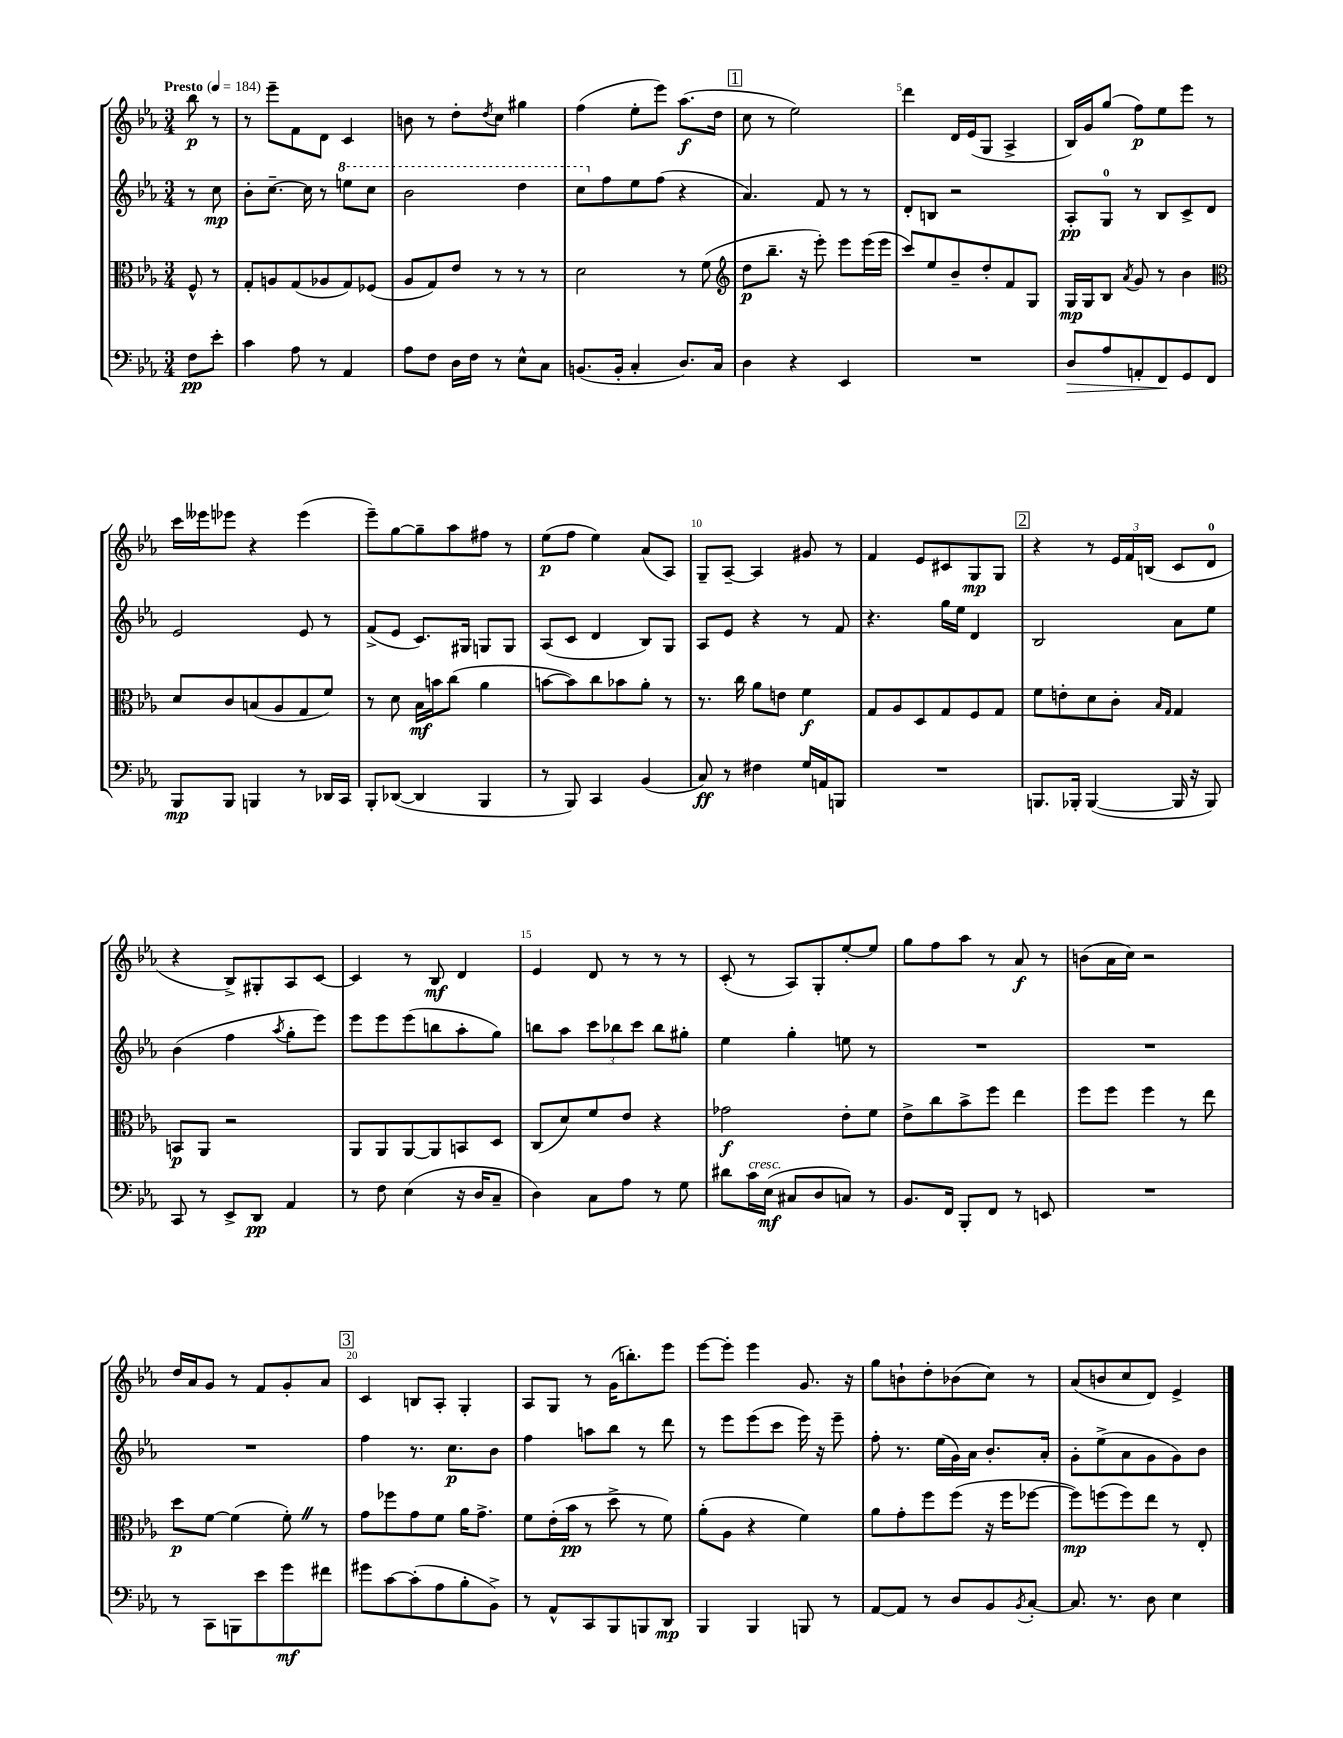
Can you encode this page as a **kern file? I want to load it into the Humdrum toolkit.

**kern	**dynam	**kern	**dynam	**kern	**dynam	**kern	**dynam
*part4	*part4	*part3	*part3	*part2	*part2	*part1	*part1
*staff4	*staff4	*staff3	*staff3	*staff2	*staff2	*staff1	*staff1
*clefF4	*	*clefC3	*	*clefG2	*	*clefG2	*
*k[b-e-a-]	*	*k[b-e-a-]	*	*k[b-e-a-]	*	*k[b-e-a-]	*
*M3/4	*	*M3/4	*	*M3/4	*	*M3/4	*
*MM184	*	*MM184	*	*MM184	*	*MM184	*
=	=	=	=	=	=	=	=
!	!	!	!	!	!	!LO:TX:a:B:t=Presto	!
8F\L	pp	8F^^/	.	8r	.	8bb-\	p
8e-'\J	.	8r	.	8cc\	mp	8r	.
=1	=1	=1	=1	=1	=1	=1	=1
4c\	.	8G'/L	.	8b-'\L	.	8r	.
.	.	8An/	.	[8.cc~\J	.	8eee-~\L	.
8A-\	.	(8G/	.	.	.	8f\	.
.	.	.	.	16cc\]	.	.	.
8r	.	8A-X/	.	8r	.	8d\J	.
*	*	*	*	*8va	*	*	*
4AA-/	.	8G/)	.	8eeen\L	.	4c/	.
.	.	(8F-X/J	.	8ccc\J	.	.	.
=2	=2	=2	=2	=2	=2	=2	=2
8A-\L	.	8A-/L	.	2bb-\	.	8bn\	.
8F\J	.	8G/)	.	.	.	8r	.
16D\LL	.	8e-/J	.	.	.	8dd'\L	.
16F\JJ	.	.	.	.	.	.	.
.	.	.	.	.	.	8qdd/	.
8r	.	8r	.	.	.	8cc\J	.
8E-^^\L	.	8r	.	4ddd\	.	4gg#X\	.
8C\J	.	8r	.	.	.	.	.
=3	=3	=3	=3	=3	=3	=3	=3
(8.BBn/L	.	2d\	.	8ccc\L	.	(4ff\	.
*	*	*	*	*X8va	*	*	*
.	.	.	.	8ff\	.	.	.
16BB'/Jk	.	.	.	.	.	.	.
4C'/	.	.	.	8ee-\	.	8ee-'\L	.
.	.	.	.	(8ff\J	.	8eee-\J)	.
8.D/L)	.	8r	.	4r	.	(8.aa-\L	f
.	.	(8f\	.	.	.	.	.
16C/Jk	.	.	.	.	.	16dd\Jk	.
!!LO:REH:place=s1:t=1
=4	=4	=4	=4	=4	=4	=4	=4
*	*	*clefG2	*	*	*	*	*
4D\	.	8dd\L	p	4.a-/)	.	8cc\	.
.	.	8.bb-~\J	.	.	.	8r	.
4r	.	.	.	.	.	2ee-\)	.
.	.	16r	.	.	.	.	.
.	.	8eee-'\)	.	8f/	.	.	.
4EE-/	.	8eee-\L	.	8r	.	.	.
.	.	(16eee-\L	.	8r	.	.	.
.	.	16eee-\JJ	.	.	.	.	.
=5	=5	=5	=5	=5	=5	=5	=5
2.r	.	8ccc/L)	.	8d'/L	.	4ddd\	.
.	.	8ee-/	.	8Bn/J	.	.	.
.	.	8b-~/	.	2r	.	16d/LL	.
.	.	.	.	.	.	(16e-/J	.
.	.	8dd'/	.	.	.	8G/J	.
.	.	8f/	.	.	.	4A-^/	.
.	.	8G/J	.	.	.	.	.
=6	=6	=6	=6	=6	=6	=6	=6
!	!LO:HP:b	!	!	!	!	!	!
8D/L	>	16G/LL	mp	8A-'/L	pp	16B-/LL)	.
.	.	16G/J	.	.	.	16g/J	.
8A-/	.	8B-/J	.	8G/J	.	(8gg/J	.
.	.	8qa-/	.	.	.	.	.
8AAn'/	.	8g/	.	8r	.	8ff\L)	p
8FF/	.	8r	.	8B-/L	.	8ee-\	.
8GG/	]	4b-\	.	8c^/	.	8eee-\J	.
8FF/J	.	.	.	8d/J	.	8r	.
!!LO:LB:g=z
=7	=7	=7	=7	=7	=7	=7	=7
*	*	*clefC3	*	*	*	*	*
8BBB-/L	mp	8d/L	.	2e-/	.	16ccc\LL	.
.	.	.	.	.	.	16eee--X\J	.
8BBB-/J	.	8c/	.	.	.	8eee-X\J	.
4BBBn/	.	(8Bn/	.	.	.	4r	.
.	.	8A-/	.	.	.	.	.
8r	.	8G/	.	8e-/	.	(4eee-\	.
16DD-X/LL	.	8f/J)	.	8r	.	.	.
16CC/JJ	.	.	.	.	.	.	.
=8	=8	=8	=8	=8	=8	=8	=8
8BBB-'/L	.	8r	.	(8f^/L	.	8eee-~\L)	.
([8DD-X/J	.	8d\	.	8e-/J	.	[8gg\	.
4DD-/]	.	16B-\LL	mf	8.c/L)	.	8gg~\]	.
.	.	16bn\J	.	.	.	.	.
.	.	(8cc\J	.	.	.	8aa-\	.
.	.	.	.	16G#X/Jk	.	.	.
4BBB-/	.	4a-\	.	8Gn/L	.	8ff#X\J	.
.	.	.	.	8G/J	.	8r	.
=9	=9	=9	=9	=9	=9	=9	=9
8r	.	[8bn\L	.	(8A-/L	.	(8ee-\L	p
8BBB-/)	.	8b\])	.	8c/J	.	8ff\J	.
4CC/	.	8cc\	.	4d/	.	4ee-\)	.
.	.	8b-X\	.	.	.	.	.
(4BB-/	.	8a-'\J	.	8B-/L)	.	(8a-/L	.
.	.	8r	.	8G/J	.	8A-/J)	.
=10	=10	=10	=10	=10	=10	=10	=10
8C/)	ff	8.r	.	8A-/L	.	8G~/L	.
8r	.	.	.	8e-/J	.	[8A-~/J	.
.	.	16cc\	.	.	.	.	.
4F#X\	.	8a-\L	.	4r	.	4A-/]	.
.	.	8en\J	.	.	.	.	.
16G/LL	.	4f\	f	8r	.	8g#X/	.
16AAn/J	.	.	.	.	.	.	.
8BBBn/J	.	.	.	8f/	.	8r	.
=11	=11	=11	=11	=11	=11	=11	=11
2.r	.	8G/L	.	4.r	.	4f/	.
.	.	8A-/	.	.	.	.	.
.	.	8D/	.	.	.	8e-/L	.
.	.	8G/	.	16gg\LL	.	8c#X/	.
.	.	.	.	16ee-\JJ	.	.	.
.	.	8F/	.	4d/	.	8G/	mp
.	.	8G/J	.	.	.	8G/J	.
!!LO:REH:place=s1:t=2
=12	=12	=12	=12	=12	=12	=12	=12
8.BBBn/L	.	8f\L	.	2B-/	.	4r	.
.	.	8en'\	.	.	.	.	.
16BBB-X'/Jk	.	.	.	.	.	.	.
([4BBB-/	.	8d\	.	.	.	8r	.
.	.	8c'\J	.	.	.	24e-/LL	.
.	.	.	.	.	.	24f/	.
.	.	.	.	.	.	(24Bn/JJ	.
.	.	16qqB-/LL	.	.	.	.	.
.	.	16qqG/JJ	.	.	.	.	.
16BBB-/]	.	4G/	.	8a-\L	.	8c/L	.
16r	.	.	.	.	.	.	.
8BBB-/)	.	.	.	8ee-\J	.	8d/J	.
!!LO:LB:g=z
=13	=13	=13	=13	=13	=13	=13	=13
8CC/	.	8BBn/L	p	(4b-\	.	4r	.
8r	.	8AA-/J	.	.	.	.	.
8EE-^/L	.	2r	.	4ff\	.	8B-^/L)	.
8DD/J	pp	.	.	.	.	8G#X'/	.
.	.	.	.	8qaa-/	.	.	.
4AA-/	.	.	.	8gg'\L	.	8A-/	.
.	.	.	.	8eee-\J)	.	[8c/J	.
=14	=14	=14	=14	=14	=14	=14	=14
8r	.	8AA-/L	.	8eee-\L	.	4c/]	.
8F\	.	8AA-/	.	8eee-\	.	.	.
(4E-\	.	[8AA-/	.	(8eee-\	.	8r	.
.	.	8AA-/]	.	8bbn\	.	8B-/	mf
16r	.	8BBn/	.	8aa-'\	.	4d/	.
16D/KL	.	.	.	.	.	.	.
8C~/J	.	8D/J	.	8gg\J)	.	.	.
=15	=15	=15	=15	=15	=15	=15	=15
4D\)	.	(8C/L	.	8bbn\L	.	4e-/	.
.	.	8d/)	.	8aa-\J	.	.	.
8C\L	.	8f/	.	12ccc\L	.	8d/	.
.	.	.	.	12bb-X\	.	.	.
8A-\J	.	8e-/J	.	.	.	8r	.
.	.	.	.	12ccc\J	.	.	.
8r	.	4r	.	8bb-\L	.	8r	.
8G\	.	.	.	8gg#X'\J	.	8r	.
=16	=16	=16	=16	=16	=16	=16	=16
8d#X\L	.	2g-X\	f	4ee-\	.	(8c'/	.
!LO:TX:a:i:t=cresc.	!	!	!	!	!	!	!
16c\L	.	.	.	.	.	8r	.
(16E-\JJ	mf	.	.	.	.	.	.
8C#X/L	.	.	.	4gg'\	.	8A-/L)	.
8D/	.	.	.	.	.	8G'/	.
8Cn/J)	.	8e-'\L	.	8een\	.	[8ee-'/	.
8r	.	8f\J	.	8r	.	8ee-/J]	.
=17	=17	=17	=17	=17	=17	=17	=17
8.BB-/L	.	8e-^\L	.	2.r	.	8gg\L	.
.	.	8cc\	.	.	.	8ff\	.
16FF/Jk	.	.	.	.	.	.	.
8BBB-'/L	.	8b-^\	.	.	.	8aa-\J	.
8FF/J	.	8ff\J	.	.	.	8r	.
8r	.	4ee-\	.	.	.	8a-/	f
8EEn/	.	.	.	.	.	8r	.
=18	=18	=18	=18	=18	=18	=18	=18
2.r	.	8ff\L	.	2.r	.	(8bn\L	.
.	.	8ff\J	.	.	.	16a-\L	.
.	.	.	.	.	.	16cc\JJ)	.
.	.	4ff\	.	.	.	2r	.
.	.	8r	.	.	.	.	.
.	.	8ee-\	.	.	.	.	.
!!LO:LB:g=z
=19	=19	=19	=19	=19	=19	=19	=19
8r	.	8dd\L	p	2.r	.	16dd/LL	.
.	.	.	.	.	.	16a-/J	.
8CC\L	.	[8f\J	.	.	.	8g/J	.
8BBBn\	.	(4f\]	.	.	.	8r	.
8e-\	.	.	.	.	.	8f/L	.
8g\	mf	8f'Z\)	.	.	.	8g'/	.
8f#X\J	.	8r	.	.	.	8a-/J	.
!!LO:REH:place=s1:t=3
=20	=20	=20	=20	=20	=20	=20	=20
8g#X\L	.	8g\L	.	4ff\	.	4c/	.
[8c\	.	8ff-X\	.	.	.	.	.
(8c'\]	.	8g\	.	8.r	.	8Bn/L	.
8A-\	.	8f\J	.	.	.	8A-'/J	.
.	.	.	.	8.cc\L	p	.	.
8B-'\	.	16a-\KL	.	.	.	4G'/	.
.	.	8.g^\J	.	.	.	.	.
8BB-^\J)	.	.	.	8b-\J	.	.	.
=21	=21	=21	=21	=21	=21	=21	=21
8r	.	8f\L	.	4ff\	.	8A-/L	.
8AA-^^/L	.	(16e-'\L	.	.	.	8G/J	.
.	.	16b-\JJ	pp	.	.	.	.
8CC/	.	8r	.	8aan\L	.	8r	.
8BBB-/	.	8dd^\	.	8bb-\J	.	(16g\KL	.
.	.	.	.	.	.	8.bbn'\)	.
8BBBn/	.	8r	.	8r	.	.	.
8DD/J	mp	8f\)	.	8ddd\	.	8eee-\J	.
=22	=22	=22	=22	=22	=22	=22	=22
4BBB-/	.	(8a-'\L	.	8r	.	[8eee-\L	.
.	.	8A-\J	.	8eee-\L	.	8eee-'\J]	.
4BBB-/	.	4r	.	(8eee-\	.	4eee-\	.
.	.	.	.	8ccc\J	.	.	.
8BBBn/	.	4f\)	.	16eee-\)	.	8.g/	.
.	.	.	.	16r	.	.	.
8r	.	.	.	8eee-~\	.	.	.
.	.	.	.	.	.	16r	.
=23	=23	=23	=23	=23	=23	=23	=23
[8AA-/L	.	8a-\L	.	8ff'\	.	8gg\L	.
8AA-/J]	.	8g'\	.	8.r	.	8bn`\	.
8r	.	8ff\	.	.	.	8dd'\	.
.	.	.	.	(16ee-\LL	.	.	.
8D/L	.	(8ff\J	.	16g\)	.	(8b-X\	.
.	.	.	.	16a-\JJ	.	.	.
8BB-/	.	16r	.	8.b-'/L	.	8cc\J)	.
.	.	16ff\KL	.	.	.	.	.
8qBB-/	.	.	.	.	.	.	.
[8C'/J	.	[8ff-X\J	.	.	.	8r	.
.	.	.	.	16a-'/Jk	.	.	.
=24	=24	=24	=24	=24	=24	=24	=24
8.C/]	.	8ff-\L])	mp	8g'\L	.	(8a-/L	.
.	.	(8ffn\	.	(8ee-^\	.	8bn/	.
8.r	.	.	.	.	.	.	.
.	.	8ff\)	.	8a-\	.	8cc/	.
8D\	.	8ee-\J	.	8g\	.	8d/J)	.
4E-\	.	8r	.	8g\)	.	4e-^/	.
.	.	8E-'/	.	8b-\J	.	.	.
==	==	==	==	==	==	==	==
*-	*-	*-	*-	*-	*-	*-	*-
